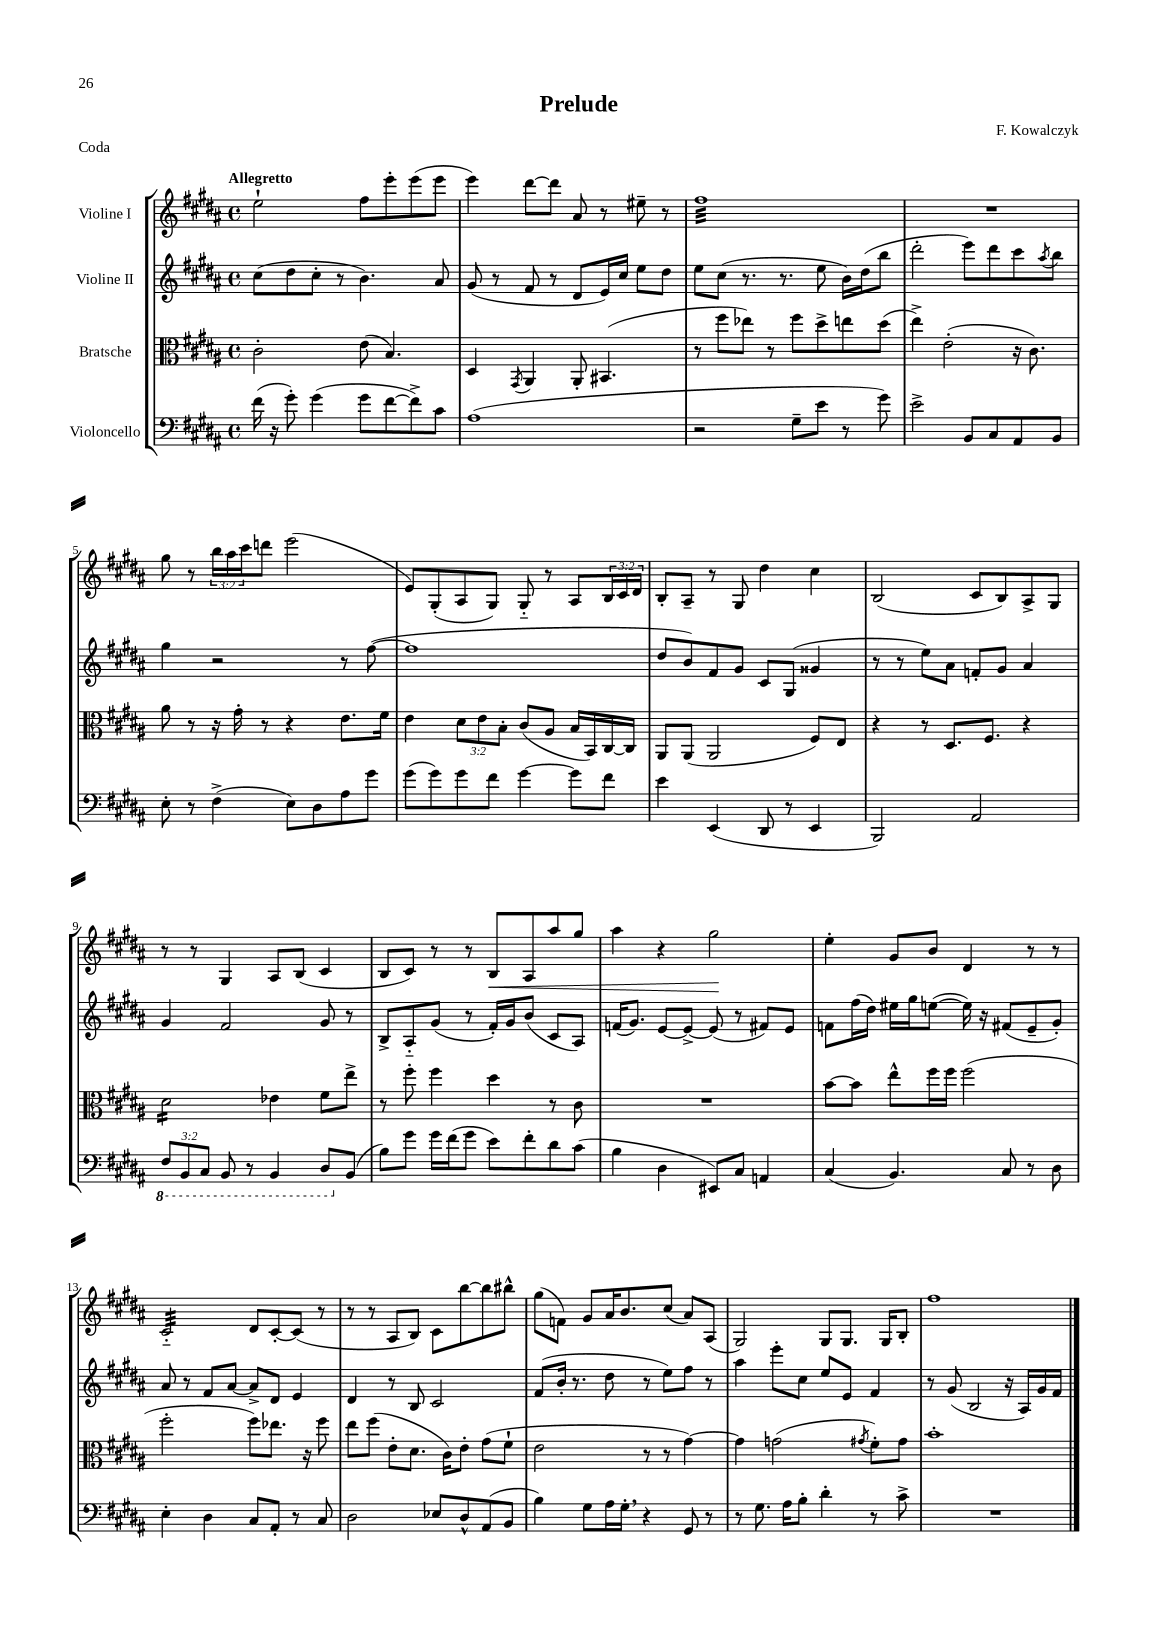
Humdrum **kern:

**kern	**kern	**kern	**kern
*staff4	*staff3	*staff2	*staff1
*clefF4	*clefC3	*clefG2	*clefG2
*k[f#c#g#d#a#]	*k[f#c#g#d#a#]	*k[f#c#g#d#a#]	*k[f#c#g#d#a#]
*M4/4	*M4/4	*M4/4	*M4/4
*met(c)	*met(c)	*met(c)	*met(c)
(16f#	2c#'	(8cc#	2ee`
16r	.	.	.
8g#')	.	8dd#	.
(4g#	.	8cc#'	.
.	.	8r	.
8g#	(8e	4.b)	8ff#
[8f#	4.B)	.	8eee'
8f#^])	.	.	(8eee
8c#	.	8a#	8eee
=	=	=	=
(1A#	4D#	(8g#	4eee)
.	.	8r	.
.	8qGG#	.	.
.	4AA#	8f#	[8ddd#
.	.	8r	8ddd#]
.	8AA#'	8d#	8a#
.	(4.BB#	16e)	8r
.	.	16cc#	.
.	.	8ee	8ee#~
.	.	8dd#	8r
=	=	=	=
2r	8r	8ee	1ff#
.	8ff#	(8cc#	.
.	8ee-)	8.r	.
.	8r	.	.
.	.	8.r	.
8G#~	8ff#	.	.
8e	8dd#^	8ee	.
8r	8ee	16b)	.
.	.	(16dd#	.
8g#)	(8dd#	8bb	.
=	=	=	=
2e^	4ee^)	2ddd#'	1r
.	(2e'	.	.
8BB	.	8eee)	.
8C#	.	8ddd#	.
8AA#	16r	8ccc#	.
.	8.c#)	.	.
.	.	8qaa#	.
8BB	.	8bb	.
=	=	=	=
8E'	8a#	4gg#	8gg#
8r	8r	.	8r
(4F#^	16r	2r	24bb
.	.	.	24aa#
.	16g#'	.	.
.	.	.	24ccc#
.	8r	.	8ddd
8E)	4r	.	(2eee
8D#	.	.	.
8A#	8.e	8r	.
8g#	.	([8ff#	.
.	16f#	.	.
=	=	=	=
(8g#	4e	1ff#]	8e)
8g#)	.	.	(8G#'
8g#	12d#	.	8A#
.	12e	.	.
8f#	.	.	8G#)
.	12B'	.	.
[4g#	(8c#	.	8G#'~
.	8A#	.	8r
8g#]	16B	.	8A#
.	16BB)	.	.
8f#	[16C#	.	24B
.	.	.	24c#
.	16C#]	.	.
.	.	.	24d#
=	=	=	=
4e	8AA#	8dd#	8B'
.	(8AA#	8b)	8A#~
(4EE	2AA#	8f#	8r
.	.	8g#	8G#
8DD#	.	8c#	4dd#
8r	.	(8G#	.
4EE	8F#)	4g##	4cc#
.	8E	.	.
=	=	=	=
2BBB)	4r	8r	(2B
.	.	8r	.
.	8r	8ee)	.
.	8.D#	8a#	.
2AA#	.	8f'	8c#
.	8.F#	.	.
.	.	8g#	8B)
.	4r	4a#	8A#^
.	.	.	8G#
=	=	=	=
12FF#	2d#	4g#	8r
12BBB	.	.	.
.	.	.	8r
12CC#	.	.	.
8BBB	.	2f#	4G#
8r	.	.	.
4BBB	4e-	.	8A#
.	.	.	(8B
8DD#	8f#	8g#	4c#
(8BB	8ee^	8r	.
=	=	=	=
8B)	8r	8B^	8B
8g#	8ff#'	8A#'~	8c#)
16g#	4ff#	(8g#	8r
(16f#	.	.	.
8g#	.	8r	8r
8e)	4dd#	16f#')	8B
.	.	16g#	.
8f#'	.	(8b	8A#
8d#	8r	8c#	8aa#
(8c#	8c#	8A#)	8gg#
=	=	=	=
4B	1r	(16f	4aa#
.	.	8.g#)	.
4D#	.	[8e	4r
.	.	8e^_	.
8EE#)	.	(8e]	2gg#
8C#	.	8r	.
4AA	.	8f#)	.
.	.	8e	.
=	=	=	=
(4C#	[8b	8f	4ee'
.	8b]	(16ff#	.
.	.	16dd#)	.
4.BB)	8ee^^	16ee#	8g#
.	.	16gg#	.
.	16ff#	([8ee	8b
.	16ff#	.	.
.	(2ff#	16ee])	4d#
.	.	16r	.
8C#	.	(8f#	.
8r	.	8e~	8r
8D#	.	8g#')	8r
=	=	=	=
4E'	2ff#'	8a#	2c#'~
.	.	8r	.
4D#	.	8f#	.
.	.	[8a#	.
8C#	8ff#)	8a#^]	8d#
8AA#'	8.ee-	8d#	[8c#'
8r	.	4e	(8c#]
.	16r	.	.
8C#	8ff#	.	8r
=	=	=	=
2D#	8ee	4d#	8r
.	(8ff#	.	8r
.	8e'	8r	8A#
.	8.d#	8B	8B)
8E-	.	2c#	8c#
.	16c#)	.	.
8D#^^	8e'	.	[8bb
(8AA#	(8g#	.	8bb]
8BB	8f#`	.	8bb#^^
=	=	=	=
4B)	2e	(8f#	(8gg#
.	.	16b'	8f)
.	.	8.r	.
8G#	.	.	8g#
16A#	.	8dd#	16a#
16G#'	.	.	8.b
4r	8r	8r	.
.	8r	8ee)	(8cc#
8GG#	[4g#)	8ff#	8a#)
8r	.	8r	(8A#
=	=	=	=
8r	4g#]	4aa#	2G#)
8.G#	.	.	.
.	(2g	8eee'	.
16A#	.	.	.
8B'	.	8cc#	.
4d#'	.	8ee	8G#
.	.	8e	8.G#
.	8qg#	.	.
8r	8f#')	4f#	.
.	.	.	16G#
8c#^	8g#	.	8B'
=	=	=	=
1r	1b'	8r	1ff#
.	.	(8g#	.
.	.	2B	.
.	.	16r	.
.	.	16A#)	.
.	.	16g#	.
.	.	16f#	.
==	==	==	==
*-	*-	*-	*-
